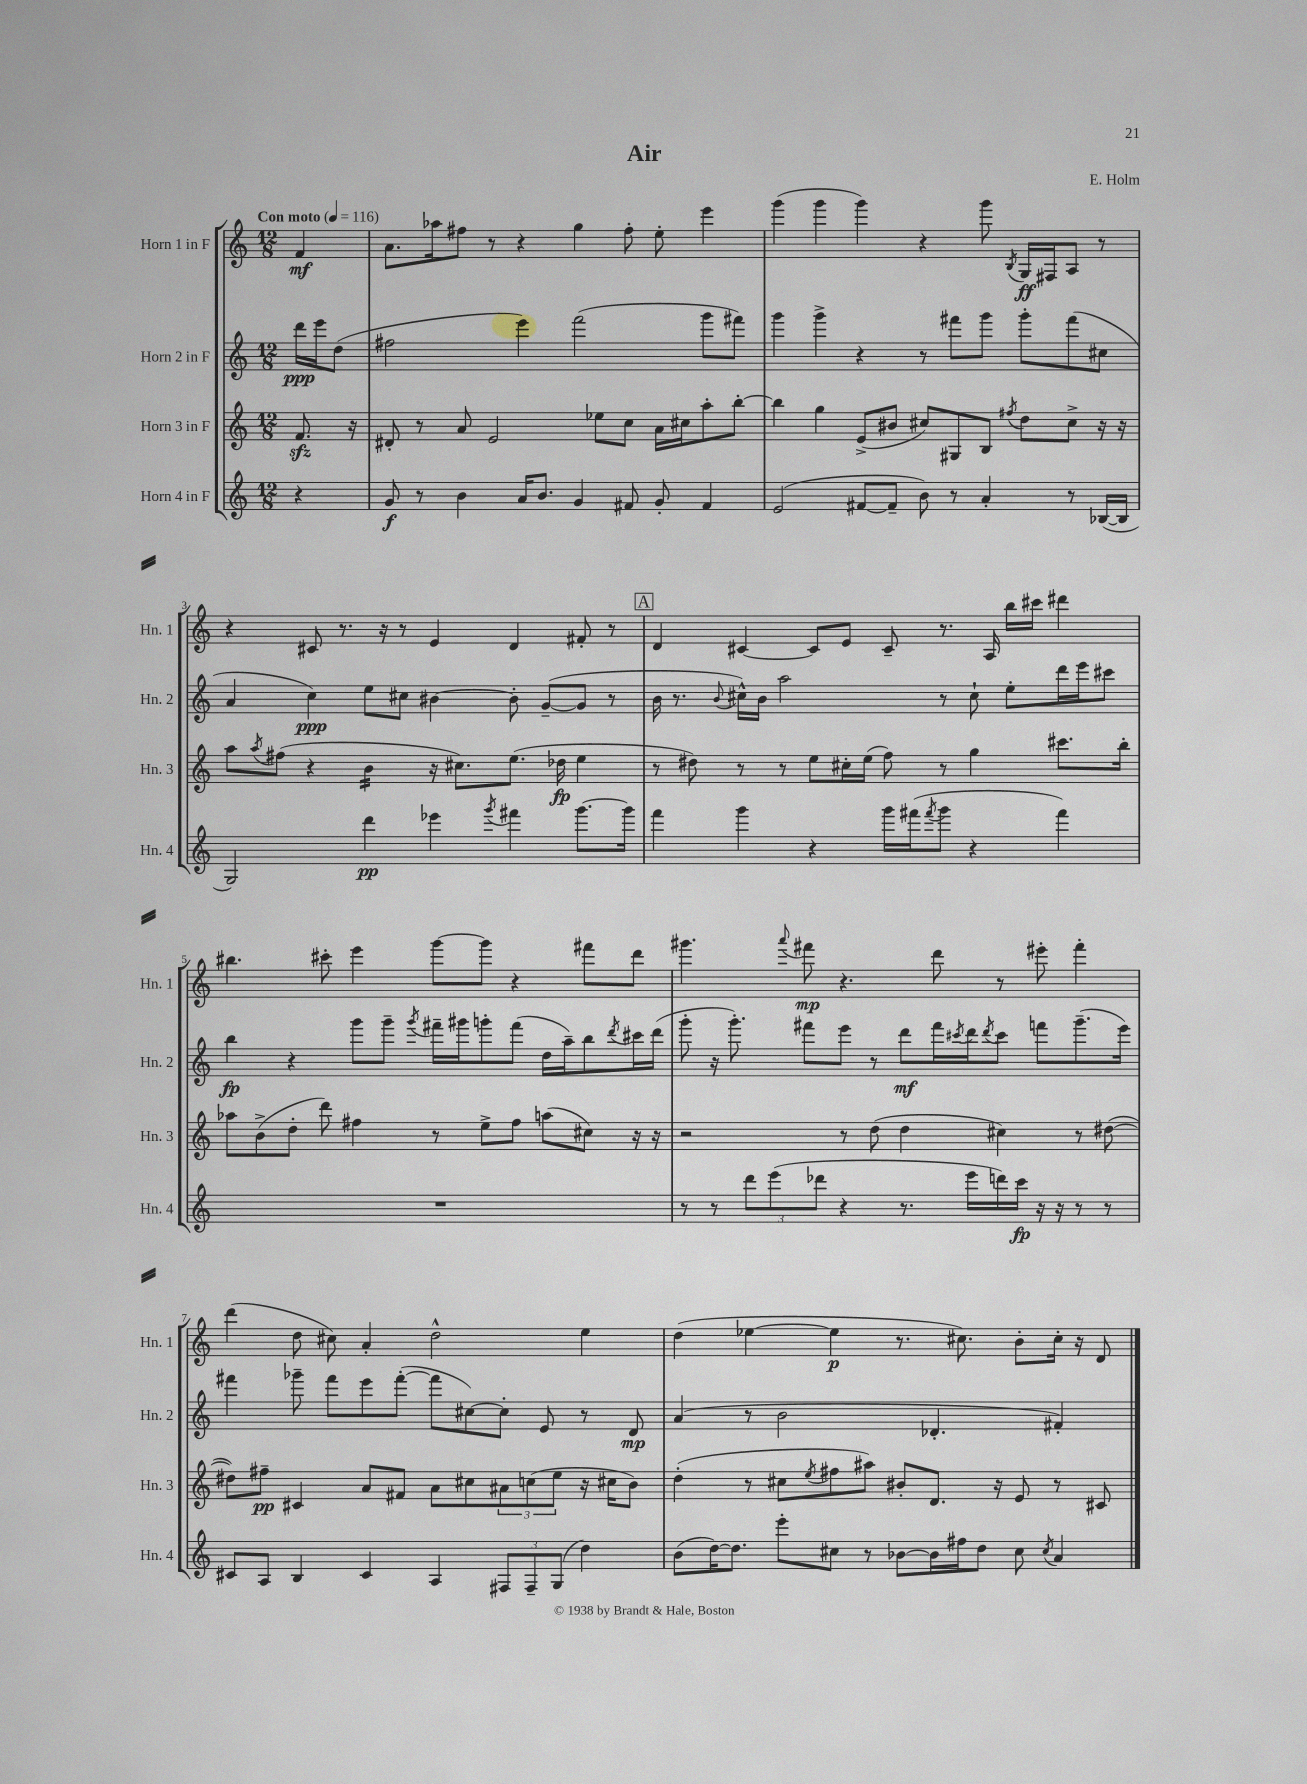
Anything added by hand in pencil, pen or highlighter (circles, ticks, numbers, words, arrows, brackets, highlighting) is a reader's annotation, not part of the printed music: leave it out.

**kern	**kern	**kern	**kern
*staff4	*staff3	*staff2	*staff1
*clefG2	*clefG2	*clefG2	*clefG2
*k[]	*k[]	*k[]	*k[]
*M12/8	*M12/8	*M12/8	*M12/8
*MM116	*MM116	*MM116	*MM116
4r	8.f	16ddd	4f
.	.	16eee	.
.	.	(8dd	.
.	16r	.	.
=	=	=	=
8g	8d#'	2ff#	8.a
8r	8r	.	.
.	.	.	16aa-
4b	8a	.	8ff#
.	2e	.	8r
16a	.	4eee)	4r
8.b	.	.	.
4g	.	(2fff	4gg
.	8ee-	.	.
8f#	8cc	.	8ff#'
8g'	16a	.	8ee'
.	16cc#	.	.
4f#	8aa'	8ggg	4eee
.	[8bb'	8fff#)	.
=	=	=	=
(2e	4bb]	4ggg	(4ggg
.	4gg	4ggg^	4ggg
[8f#	(8e^	4r	4ggg)
8f#~]	8b#	.	.
8b)	8cc#)	8r	4r
8r	8G#	8fff#	.
4a'	8B	8ggg	8ggg
.	8qff#	.	8qB
.	8dd	8ggg'	16G
.	.	.	16F#
8r	8cc#^	(8fff#	8A
([16B-	16r	8cc#	8r
16B-]	16r	.	.
=	=	=	=
2G)	8aa	4a	4r
.	8qaa	.	.
.	(8ff#	.	.
.	4r	4cc)	8c#
.	.	.	8.r
4ddd	4b	8ee	.
.	.	.	16r
.	.	8cc#	8r
4eee-	16r	[4b#	4e
.	8.cc#)	.	.
8qggg	.	.	.
4fff#	(8.ee	8b#']	4d
.	.	([8g~	.
.	16dd-	.	.
[8.ggg	4ee	8g]	8f#'
.	.	8r	8r
16ggg]	.	.	.
=	=	=	=
4fff	8r	16b	4d
.	.	8.r	.
.	8dd#)	.	.
.	.	8qqb	.
4ggg	8r	16cc#^^)	[4c#
.	.	16b	.
.	8r	2aa	.
4r	8ee	.	8c#]
.	16cc#'	.	8e
.	(16ee	.	.
16ggg	8ff)	.	8c#~
(16fff#	.	.	.
8qfff#	.	.	.
8ggg	8r	8r	8.r
4r	4gg	8cc#`	.
.	.	.	16A
.	.	8ee'	16bb
.	.	.	16ccc#
4fff#)	8.ccc#	16ddd	4ddd#
.	.	16eee	.
.	.	8ccc#	.
.	16bb'	.	.
=	=	=	=
1.r	8aa-	4bb	4.bb#
.	(8b^	.	.
.	8dd'	4r	.
.	8ddd)	.	8ccc#'
.	4ff#	8ggg	4eee
.	.	8ggg~	.
.	.	8qggg	.
.	8r	16fff#~	[8ggg
.	.	16ggg#	.
.	8ee^	8ggg'	8ggg]
.	8ff#	(8fff#	4r
.	(8aa	16dd	.
.	.	16aa~)	.
.	8cc#)	8bb	8fff#
.	.	8qddd	.
.	16r	16ccc#	8ddd
.	16r	(16ddd	.
=	=	=	=
8r	2r	8ggg'	4.ggg#
8r	.	16r	.
.	.	8.ggg')	.
12ddd	.	.	.
(12eee	.	.	.
.	.	.	8qqaaa
.	.	8fff#	8fff#
12ddd-	.	.	.
4r	8r	8eee	4.r
.	(8dd	8r	.
8.r	4dd	8ddd	.
.	.	16fff#	8ddd
.	.	8qccc#	.
16eee	.	16ddd	.
.	.	8qddd	.
16ddd)	4cc#)	8ccc#	8r
16ccc	.	.	.
16r	.	8fff	8eee#'
16r	.	.	.
8r	8r	(8.ggg~	4fff#'
8r	([8dd#	.	.
.	.	16eee)	.
=	=	=	=
8c#	8dd#])	4fff#	(4ddd
8A	8ff#~	.	.
4B	4c#	8ggg-~	8dd
.	.	8fff#	8cc#)
4c#	8a	8eee	4a'
.	8f#	([8fff#'	.
4A	8a	8fff#]	2dd^^
.	8cc#	[8cc#)	.
12F#	12a#	8cc#']	.
12F#~	(12cc	.	.
.	.	8e	.
(12G	12ee	.	.
4dd)	16r	8r	4ee
.	16cc#	.	.
.	8b)	8d	.
=	=	=	=
(8b	(4dd'	(4a	(4dd
[16dd)	.	.	.
8.dd]	.	.	.
.	8r	8r	[4ee-
8eee'	8cc#	2b	.
.	8qee	.	.
8cc#	8ff#	.	4ee-]
8r	8aa#)	.	.
[8b-	8b#'	.	8.r
16b-]	8.d	4.d-'	.
16ff#	.	.	8.cc#)
8dd	.	.	.
.	16r	.	.
8cc#	8e	.	8b'
8qcc#	.	.	.
4a	8r	4f#')	16cc#'
.	.	.	16r
.	8c#	.	8d
==	==	==	==
*-	*-	*-	*-
